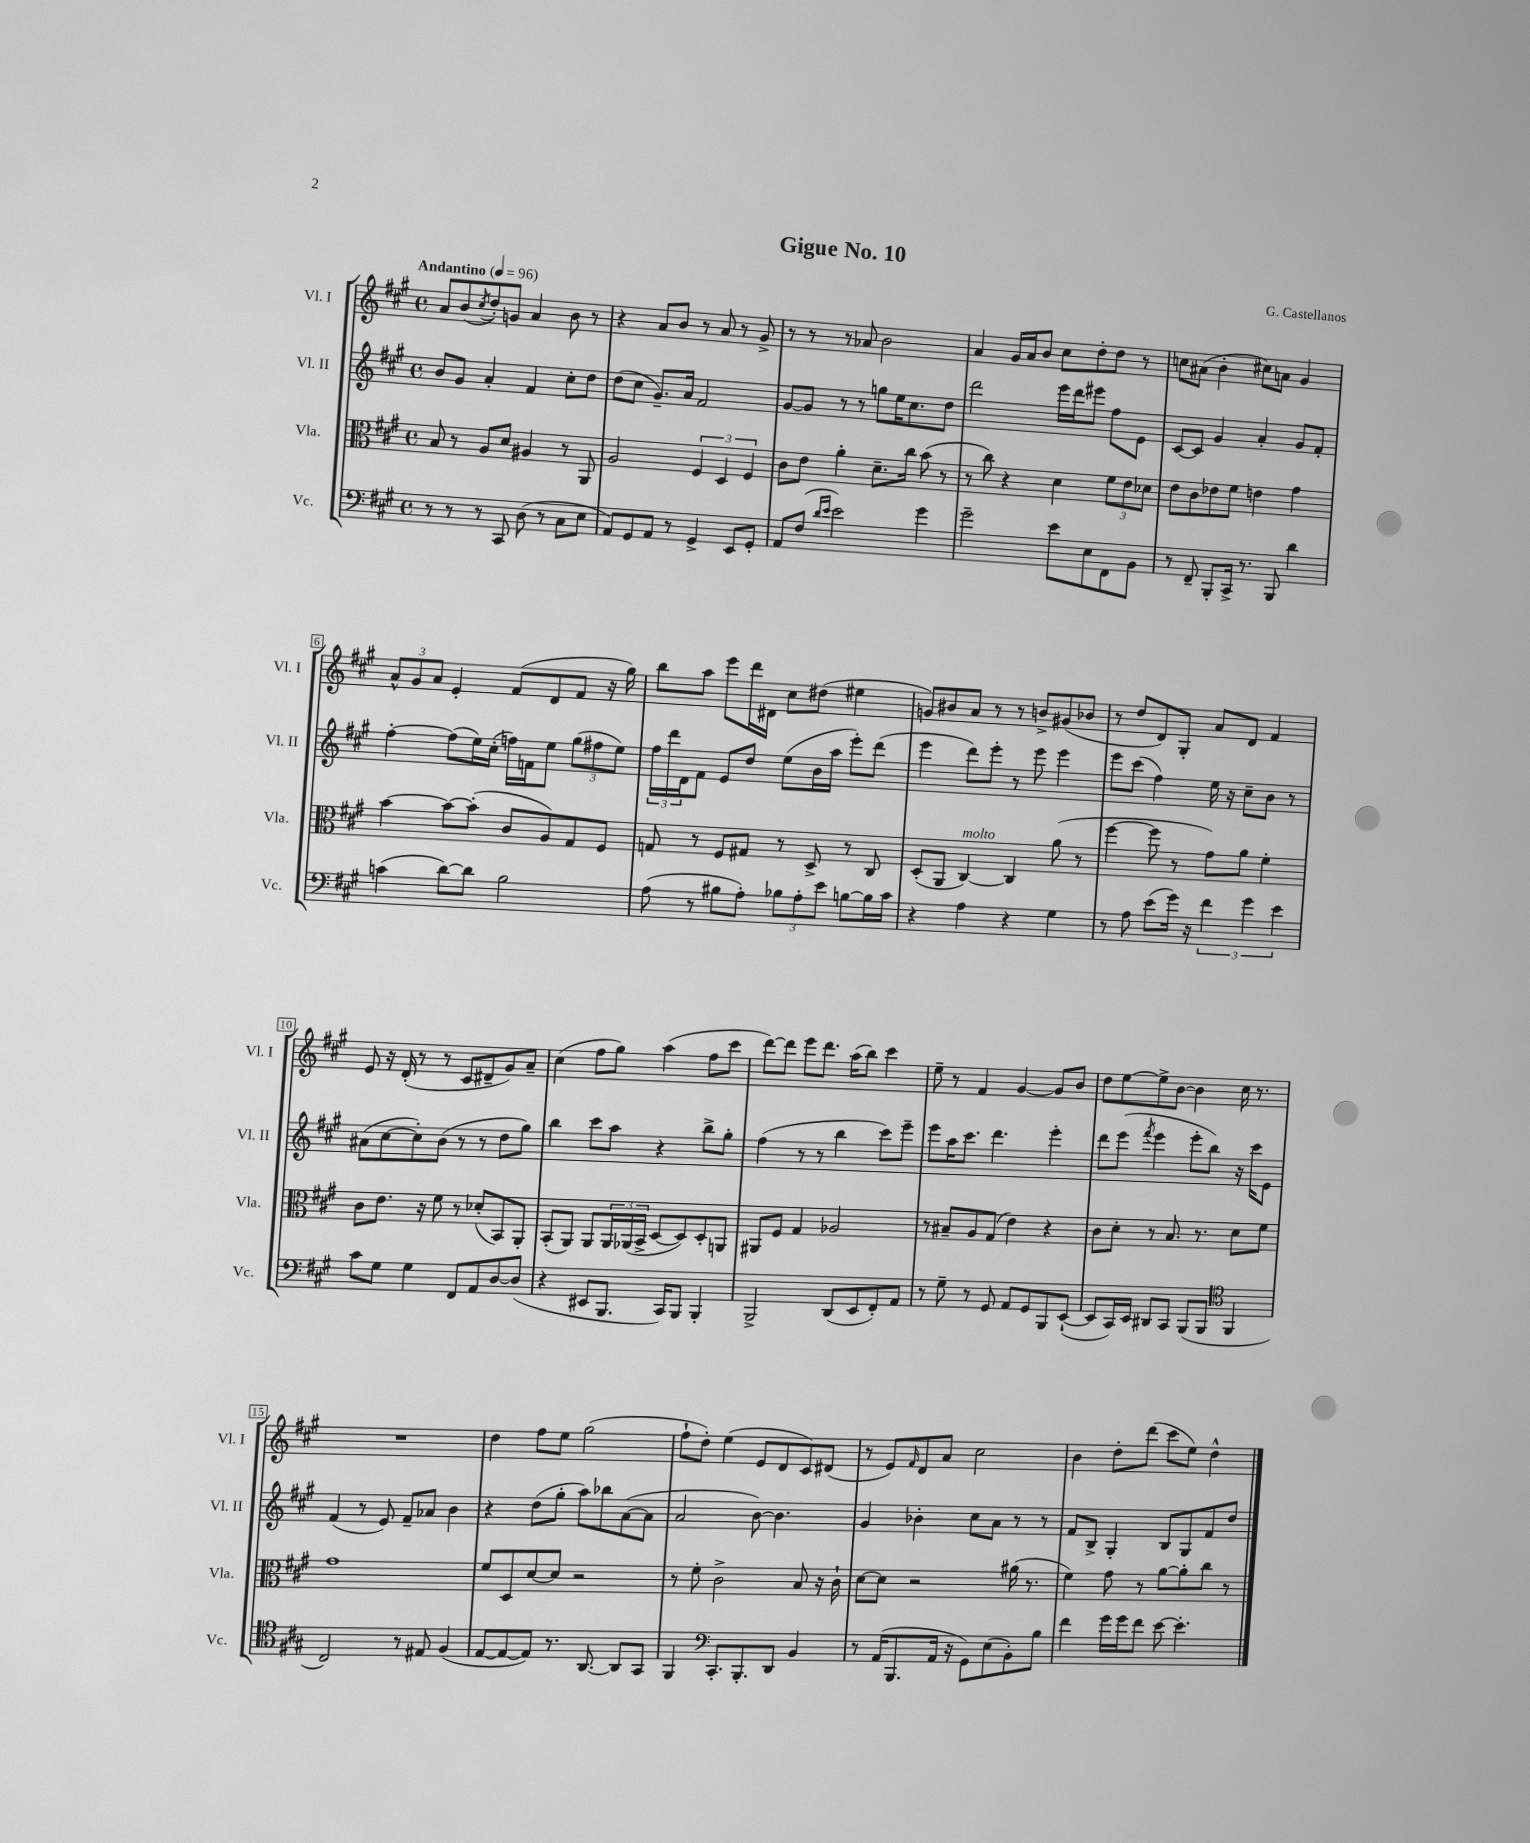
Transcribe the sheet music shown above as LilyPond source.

\header { title = "Gigue No. 10" composer = "G. Castellanos" }
<<
\new StaffGroup <<
\new Staff = "s0" \with { instrumentName = "Vl. I" shortInstrumentName = "Vl. I" } {
    \clef treble \key a \major \defaultTimeSignature \time 4/4 \tempo "Andantino" 4 = 96
    a'8 b'8( \acciaccatura { cis''8 } d''8-.) g'8 a'4 b'8 r8 |
    r4 a'8 b'8 r8 a'8 r8 gis'8-> |
    r8 r8 r8 aes'8 b'2 |
    a'4 gis'16 a'16 b'8 cis''8 d''8-. d''8 r8 |
    c''8 ais'8( b'4-. cis''8) a'8 gis'4 |
    \tuplet 3/2 { a'8-^ gis'8 a'8 } e'4-. fis'8( d'8 fis'8 r16 gis''16) |
    b''8 a''8 e'''8 d'''16 dis'16 cis''8 dis''8( eis''4 |
    g'8) bis'8 a'8 r8 r8 b'8-> gis'8( bes'8 |
    r8 d''8 d'8) gis8-. a'8 d'8 fis'4 |
    e'8 r16 d'16-.( r8 r8 cis'8 dis'8-- gis'8) a'8-- |
    cis''4( fis''8 gis''8) a''4( fis''8 cis'''8 |
    d'''8~) d'''8 e'''8 d'''8. a''16( b''8) cis'''4 |
    e''8-- r8 fis'4 gis'4~ gis'8 b'8 |
    d''8 e''8~ e''8-> b'8~ b'4 cis''16 r8. |
    R1 |
    d''4 fis''8 e''8 gis''2( |
    fis''8-! d''8-.) e''4( e'8 d'8 cis'8) dis'8( |
    r8 e'8) \grace { fis'16 } d'8 a'8 cis''2 |
    b'4 d''8-. d'''8( cis'''8 e''8) d''4-^ \bar "|." |
}
\new Staff = "s1" \with { instrumentName = "Vl. II" shortInstrumentName = "Vl. II" } {
    \clef treble \key a \major \defaultTimeSignature \time 4/4
    b'8 gis'8 a'4-. fis'4 cis''8-. d''8 |
    d''8( cis''8 gis'8.--) a'16 fis'2 |
    gis'8~ gis'8 r8 r8 g''8 e''16 cis''8. d''8 |
    d'''2 e'''16 d'''16 eis'''8 fis''8 e'8 |
    cis'8~ cis'8 gis'4 a'4-. gis'8 fis'8-. |
    fis''4~-. fis''8( e''16) cis''16-.( f''16) f'16 e''8 \tuplet 3/2 { gis''8( fis''8 e''8) } |
    \tuplet 3/2 { fis''16 d'''16 d'16 } fis'8 e'8 d''8 e''8( b'16 a''16 e'''8-.) d'''8( |
    e'''4 d'''8) e'''8-. r8 e'''8 e'''4 |
    e'''8 cis'''8( fis''4) e''16 r16 cis''8-- b'8 r8 |
    ais'8( cis''8~ cis''8-.) b'8( r8 r8 d''8 gis''8) |
    b''4 cis'''8 a''8 r4 b''8-> gis''8-. |
    fis''4( r8 r8 b''4 cis'''8) e'''8-- |
    e'''8 a''16 cis'''8. d'''4. e'''4-. |
    d'''8 e'''8( \acciaccatura { fis'''8 } e'''4 e'''8-. b''8) r16 cis'''16 e'8 |
    fis'4( r8 e'8) fis'8-- aes'8 b'4 |
    r4 d''8( gis''8-. a''8) bes''8 a'8~( a'8 |
    a'2 b'8~) b'4. |
    gis'4 bes'4-. cis''8 a'8 r8 r8 |
    fis'8 b8-> gis4-. b8 gis8 fis'8 d''8 \bar "|." |
}
\new Staff = "s2" \with { instrumentName = "Vla." shortInstrumentName = "Vla." } {
    \clef alto \key a \major \defaultTimeSignature \time 4/4
    b8 r8 a8 d'8 ais4 r8 a,8 |
    a2 \tuplet 3/2 { fis4 d4 fis4 } |
    cis'8 e'8 a'4-. d'8.-- cis''16 b'8( r8 |
    r8 cis''8) r4 d'4 \tuplet 3/2 { fis'8 e'8 des'8 } |
    e'8 cis'8 ees'8 fis'8 e'4 gis'4 |
    b'4~ b'8~ b'8-.( cis'8 a8) gis8 fis8 |
    g8 r8 fis8 gis8 r8 d8-> r8 cis8 |
    d8-.( a,8 cis4~^\markup { \italic "molto" }) cis4 a'8( r8 |
    fis''4~ fis''8 r8 gis'8) a'8 fis'4-. |
    cis'8 e'8. r16 fis'8 r8 des'8-.( b,8) a,8-. |
    b,8-.( a,8) a,8 \tuplet 3/2 { a,16 aes,16( b,16-> } d8~ d8) d8-. a,8 |
    ais,8 fis8 gis4 aes2 |
    r8 bis8-- a8 gis8( e'4) r4 |
    cis'8 d'8-. r8 b8. r8. d'8 fis'8 |
    gis'1 |
    fis'8 d8 d'8~ d'8 r2 |
    r8 fis'8-. cis'2-> b8 r16 cis'16-! |
    d'8~ d'8 r2 ais'16( r8. |
    fis'4) gis'8 r8 a'8~ a'8-. cis''8 r8 \bar "|." |
}
\new Staff = "s3" \with { instrumentName = "Vc." shortInstrumentName = "Vc." } {
    \clef bass \key a \major \defaultTimeSignature \time 4/4
    r8 r8 r8 cis,8 d8( r8 cis8 e8 |
    a,8) gis,8 a,8 r8 gis,4-> e,8 gis,8-. |
    a,8 fis8( \grace { d'16 e'16 } e'2) gis'4 |
    gis'2-- e'8 e8 fis,8 b,8 |
    r8 fis,8-- b,,8-. cis,16-> r8. b,,8 d'4 |
    c'4( d'8~) d'8 b2 |
    a8( r8 bis8 a8-.) \tuplet 3/2 { bes8 a8-. e'8 } b8~ b16 cis'16 |
    r4 a4 r4 gis4 |
    r8 a8 e'8( gis'16) r16 \tuplet 3/2 { fis'4 gis'4 e'4 } |
    cis'8 gis8 gis4 fis,8 a,8 d8~ d8( |
    r4 eis,8 b,,8. cis,16) b,,8 b,,4-. |
    b,,2-> d,8( e,8 fis,8-.) a,8 |
    r8 gis8-- r8 gis,8 a,8 gis,8 b,,8 e,8~-!( |
    e,8 cis,16) e,16 dis,8 cis,8 b,,8( b,,8 \clef tenor fis,4 |
    cis2) r8 eis8 fis4( |
    e8~ e8~ e8) r8. a,8.~ a,8 gis,8 |
    fis,4 \clef bass cis,8.-. b,,8.-. d,8 b,4 |
    r8 a,16( b,,8. a,16 r16 gis,8) e8( b,8-.) b8 |
    fis'4 gis'16 gis'16 fis'8 e'8~ e'4.-. \bar "|." |
}
>>
>>
\layout { \context { \Score \override BarNumber.stencil = #(make-stencil-boxer 0.1 0.3 ly:text-interface::print) } }
